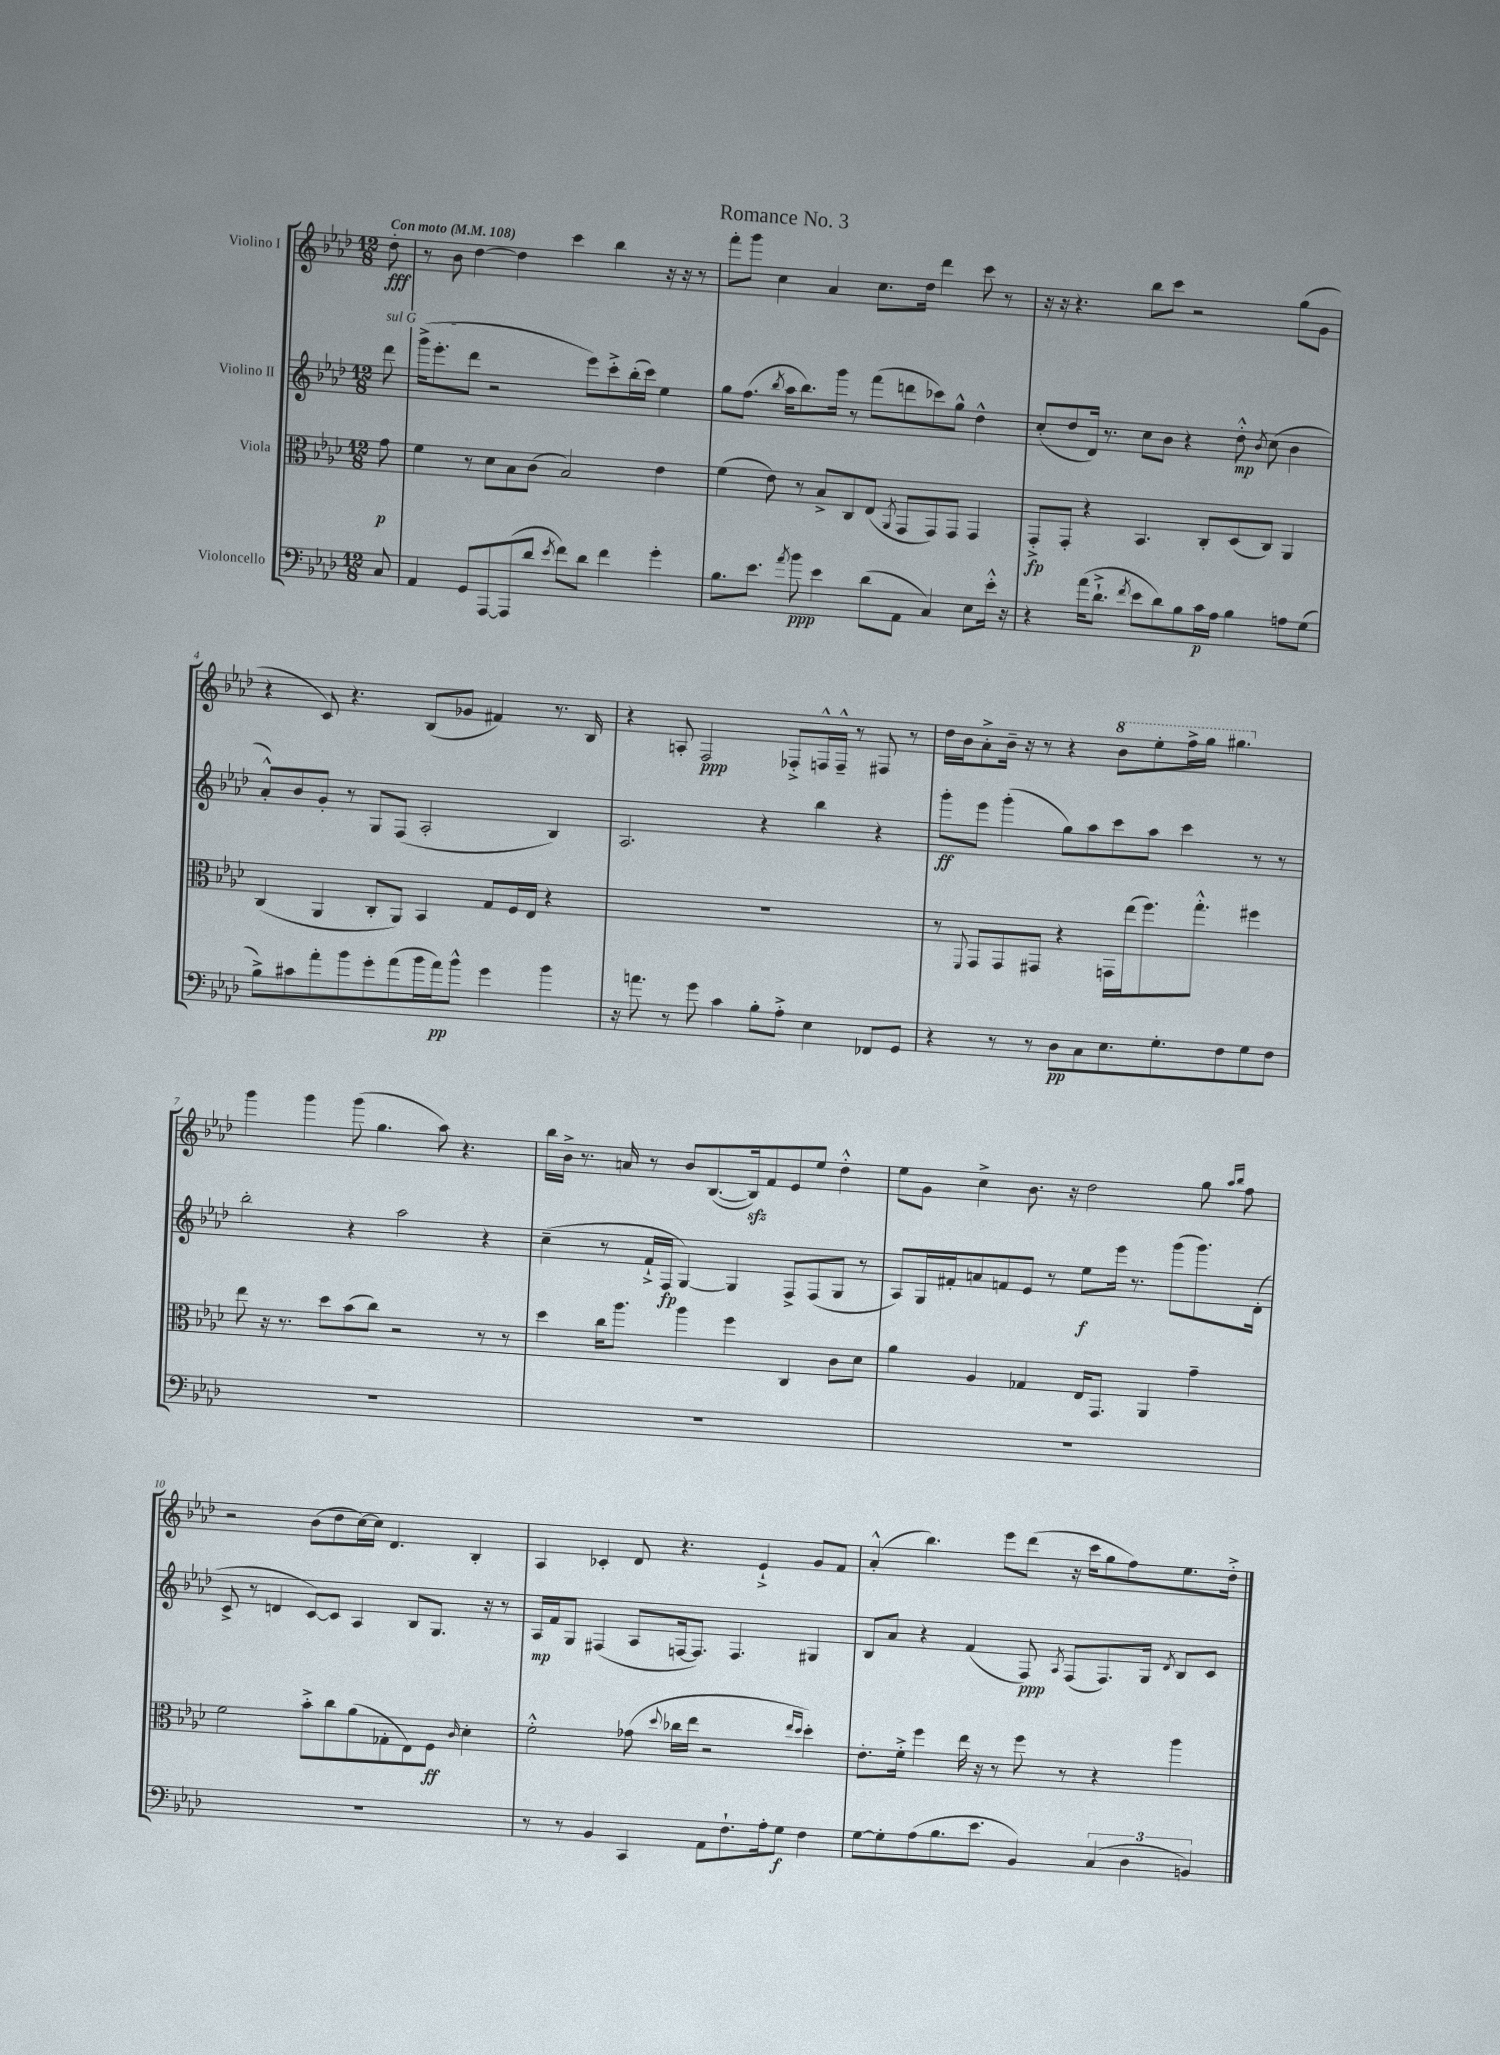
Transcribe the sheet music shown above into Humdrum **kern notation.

**kern	**kern	**kern	**kern
*staff4	*staff3	*staff2	*staff1
*clefF4	*clefC3	*clefG2	*clefG2
*k[b-e-a-d-]	*k[b-e-a-d-]	*k[b-e-a-d-]	*k[b-e-a-d-]
*M12/8	*M12/8	*M12/8	*M12/8
*MM108	*MM108	*MM108	*MM108
8C/	8g\	8ddd-\	8dd-'\
=	=	=	=
4AA-/	4f\	(16ggg^\LK	8r
.	.	8.eee-'\	.
.	.	.	8b-\
8GG/L	8r	8ddd-\J	[4dd-\
[8AAA-/	8d-\L	2r	.
(8AAA-/]	8B-\	.	4dd-\]
8d-/J	(8c\J	.	.
8qe-/	.	.	.
8f\L)	2B-/)	.	4ccc\
8d-\J	.	8eee-\L)	.
4f\	.	8ccc'^\	4bb-\
.	.	(16bb-'\L	.
.	.	16ccc\JJ)	.
4g'\	4e-\	4ee-\	16r
.	.	.	16r
.	.	.	8r
=	=	=	=
8.B-\L	(4f\	8gg\L	8fff'\L
.	.	(8.ff\J	8ggg\J
8.e-\J	.	.	.
.	8e-\)	.	4cc\
.	.	8qbb-/	.
.	.	16aa-\LK	.
8qa-/	.	.	.
8b-\	8r	8.bb-\)	.
4e-\	8B-^/L	.	4a-/
.	.	16ggg\Jk	.
.	8C/	8r	.
(8d-\L	(8E-/J	(8fff\L	8.cc\L
.	8qAA-/	.	.
8AA-\J	8GG/L	8ddd\	.
.	.	.	16dd-\Jk
4C/)	8GG/)	8ccc-\)	4ddd-\
.	8GG/J	8gg^^\J	.
8E-\L	4GG/	4dd-^^\	8ccc\
16e-'^^\Jk	.	.	8r
16r	.	.	.
=	=	=	=
4r	8GG'^/L	(8cc'/L	16r
.	.	.	16r
.	8GG'/J	8dd-/	4.r
(16a-\LK	4r	16d-/Jk)	.
8.d-`^\J	.	8.r	.
8qf/	.	.	.
8e-\L	4.BB-/	8cc\L	8bb-\L
8d-\)	.	8b-\J	8ccc\J
8B-\	.	4r	2r
16c\L	8C'/L	.	.
16A-\JJ	.	.	.
4B-\	(8D-/	8dd-'^^\	.
.	.	8qb-/	.
.	8C/J)	(8cc\	.
8A\L	4AA-/	4b-\	(8gg\L
(8G\J	.	.	8g\J
=	=	=	=
8B-^\L)	(4C/	8a-'^^/L)	4r
8c#\	.	8b-/	.
8a-'\	4AA-/	8g'/J	8c/)
8b-\	.	8r	4.r
8g'\	8C'/L	8G/L	.
(8a-\	8AA-/J)	(8F/J	.
16b-\L	4BB-/	2A-'/	(8B-/L
16a-\J)	.	.	.
8b-^^\J	.	.	8g-/J
4g\	8G/L	.	4f#/)
.	16F/L	.	.
.	16E-/JJ	.	.
4b-\	4r	4B-/)	8.r
.	.	.	16B-/
=	=	=	=
16r	1.r	2.A-/	4r
8.a\	.	.	.
8r	.	.	8A'/
8g\	.	.	2F/
4c\	.	.	.
8B-'\L	.	4r	.
8A-'^\J	.	.	8F-'^/L
4E-\	.	4bb-\	16F^^/L
.	.	.	16F~^^/JJ
.	.	.	8r
8FF-/L	.	4r	8F#/
8GG/J	.	.	8r
=	=	=	=
4r	8r	8ggg'\L	16dd-\LL
.	.	.	16b-\J
.	8qqFF/	.	.
.	8GG/L	8eee-\J	8a-'^\
8r	8GG/	(4ggg'\	16b-~\Jk
.	.	.	16r
8r	8GG#/J	.	8r
8D-\L	4r	8gg\L)	4r
8C\	.	8aa-\	.
8.E-\	16GG\LL	8ccc\	8bb-\L
.	(16ee-\J	.	.
.	8.ff\)	8aa-\J	8eee-'\
8.G'\	.	.	.
.	.	4ccc\	16fff^\L
.	8.gg'^^\J	.	16ggg\JJ
8F\	.	.	4.ggg#\
8G\	4ff#\	8r	.
8F\J	.	8r	.
=	=	=	=
1.r	8ee-\	2bb-'\	4ggg\
.	16r	.	.
.	8.r	.	.
.	.	.	4ggg\
.	8dd-\L	.	.
.	(8b-\	4r	(8ggg\
.	8cc\J)	.	4.gg\
.	2r	2aa-\	.
.	.	.	8aa-\)
.	.	.	4.r
.	8r	4r	.
.	8r	.	.
=	=	=	=
1.r	4dd-\	(4cc~\	16bb-\LL
.	.	.	16b-^\JJ
.	.	.	8.r
.	16cc\LK	8r	.
.	8.aa-\J	.	16a/
.	.	16f`^/LL	8r
.	.	16F/JJ	.
.	4aa-\	[4G/)	8b-/L
.	.	.	([8.B-/
.	4ff\	4G/]	.
.	.	.	16B-/]k)
.	.	.	8f/
.	4C/	8F^/L	8e-/
.	.	(8F/	8ee-/J
.	8c\L	8G/J	4dd-'^^\
.	8d-\J	8r	.
=	=	=	=
1.r	4a-\	8A-/L)	8ee-\L
.	.	16G/L	8g\J
.	.	16f#'/J	.
.	4A-/	8a/	4cc^\
.	.	8f/	.
.	4G-/	8e-/J	8.b-\
.	.	8r	.
.	.	.	16r
.	16E-/LK	8ee-\L	2dd-\
.	8.GG/J	.	.
.	.	16eee-\Jk	.
.	.	8.r	.
.	4AA-/	.	.
.	.	(8ggg\L	.
.	4g~\	8.ggg\)	8gg\
.	.	.	16qqaa-/LL
.	.	.	16qqbb-/JJ
.	.	.	8ff\
.	.	(16d-'\Jk	.
=	=	=	=
1.r	2f\	8c^/	2r
.	.	8r	.
.	.	4d/	.
.	8b-'^\L	[8c/L)	(8b-\L
.	8cc\	8c/]J	8dd-\
.	(8a-\	4A-/	[16cc\L)
.	.	.	16cc\]JJ
.	8G-'\	.	4.d-/
.	8E-\)	8B-/L	.
.	8F\J	8.G/J	.
.	16qqc/	.	.
.	4d-'\	.	4B-'/
.	.	16r	.
.	.	8r	.
=	=	=	=
8r	2f'^^\	16A-/LL	4A-/
.	.	16f/J	.
8r	.	8G/J	.
4BB-/	.	(4F#/	4c-'/
4CC/	(8g-\	8A-/L	8d-/
.	8qqdd-/	.	.
.	16cc-\LL	[16F/k	4.r
.	16ee-\JJ	8.F/]J)	.
8AA-\L	2r	.	.
8.F`\	.	4.F/	.
.	.	.	4e-`^/
16A-'\k	.	.	.
8G\J	.	.	.
.	16qqee-/LL	.	.
.	16qqdd-/JJ	.	.
4F\	4dd-'\)	4G#/	8g/L
.	.	.	8f/J
=	=	=	=
[8G\L	8.e-'\L	8B-/L	(4a-'^^/
8G'\]	.	8a-/J	.
.	16f'^\Jk	.	.
(8A-\	4ff\	4r	4.bb-\)
8.B-\	.	.	.
.	16ee-\	(4f/	.
8.e-\J	16r	.	.
.	8r	.	8eee-\L
4BB-/)	8ff\	8F/)	(8ddd-\J
.	.	8qA-/	.
.	8r	(8F/L	16r
.	.	.	16ccc\LK
(6C/	4r	8.F/)	8gg\
.	.	.	8ff\)
6D-\	.	.	.
.	.	16G/Jk	.
.	.	8qd-/	.
.	4aa-\	8B-/L	8.ee-\
6BB/)	.	.	.
.	.	8c/J	.
.	.	.	16dd-'^\Jk
==	==	==	==
*-	*-	*-	*-
